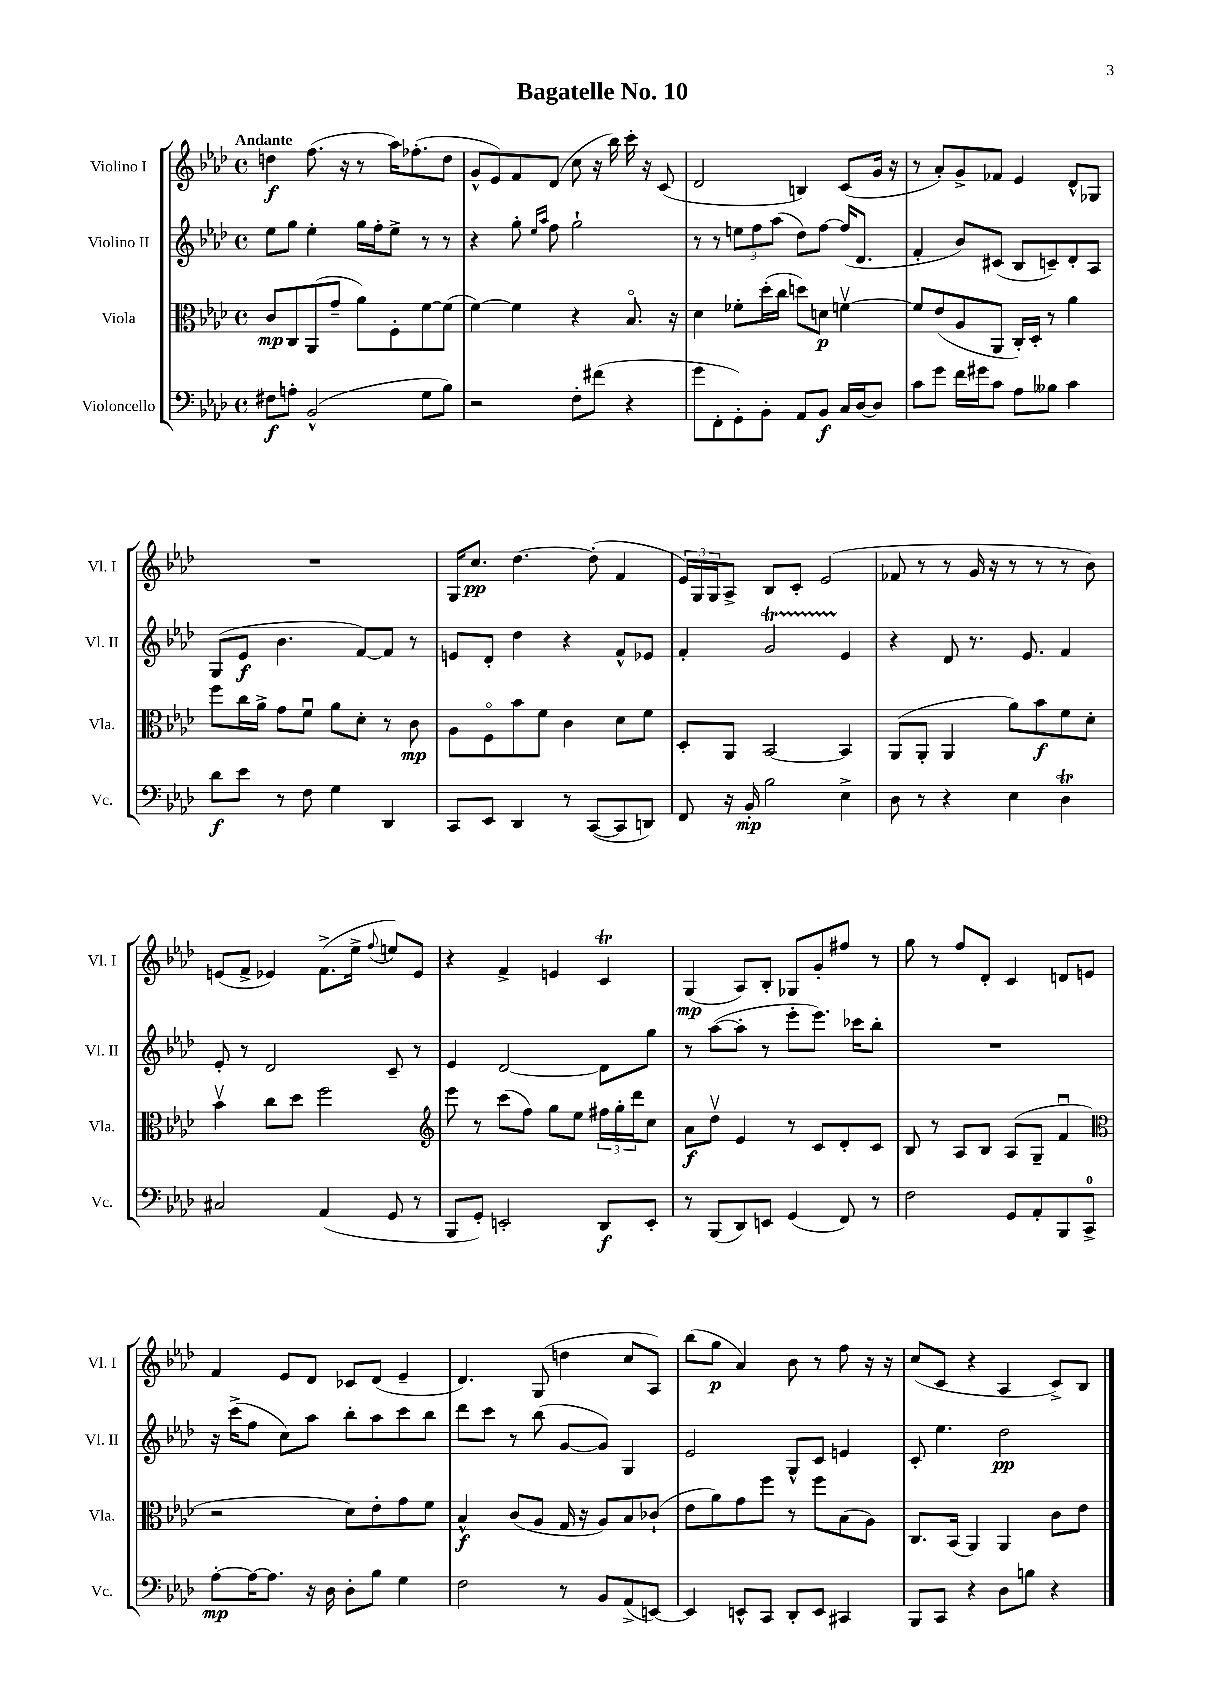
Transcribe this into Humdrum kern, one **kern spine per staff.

**kern	**dynam	**kern	**dynam	**kern	**dynam	**kern	**dynam
*part4	*part4	*part3	*part3	*part2	*part2	*part1	*part1
*staff4	*staff4	*staff3	*staff3	*staff2	*staff2	*staff1	*staff1
*I"Violoncello	*	*I"Viola	*	*I"Violino II	*	*I"Violino I	*
*I'Vc.	*	*I'Vla.	*	*I'Vl. II	*	*I'Vl. I	*
*clefF4	*	*clefC3	*	*clefG2	*	*clefG2	*
*k[b-e-a-d-]	*	*k[b-e-a-d-]	*	*k[b-e-a-d-]	*	*k[b-e-a-d-]	*
*M4/4	*	*M4/4	*	*M4/4	*	*M4/4	*
*met(c)	*	*met(c)	*	*met(c)	*	*met(c)	*
=1	=1	=1	=1	=1	=1	=1	=1
!	!	!	!	!	!	!LO:TX:a:B:t=Andante	!
8F#X\L	f	8c/L	mp	8ee-\L	.	4ddn\	f
8An'\J	.	8C/	.	8gg\J	.	.	.
(2BB-^^/	.	(8AA-/	.	4ee-'\	.	(8.ff\	.
.	.	8g~/J	.	.	.	.	.
.	.	.	.	.	.	16r	.
.	.	8a-\L)	.	16gg\LL	.	8r	.
.	.	.	.	16ff'\J	.	.	.
.	.	8F'\	.	8ee-^\J	.	16aa-\KL)	.
.	.	.	.	.	.	(8.ff-X'\	.
8G\L	.	[8f\	.	8r	.	.	.
8B-\J)	.	(8f\J]	.	8r	.	8dd\J	.
=2	=2	=2	=2	=2	=2	=2	=2
2r	.	[4f\)	.	4r	.	8g^^/L	.
.	.	.	.	.	.	8e-/)	.
.	.	4f\]	.	8gg'\	.	8f/	.
.	.	.	.	16qqee-/LL	.	.	.
.	.	.	.	16qqaa-/JJ	.	.	.
.	.	.	.	8ff\	.	(8d-/J	.
8F'\L	.	4r	.	2gg`\	.	8cc\	.
(8f#X\J	.	.	.	.	.	16r	.
.	.	.	.	.	.	16bb-\)	.
4r	.	8.B-/	.	.	.	16ccc'\	.
.	.	.	.	.	.	16r	.
.	.	.	.	.	.	(8c/	.
.	.	16r	.	.	.	.	.
=3	=3	=3	=3	=3	=3	=3	=3
8g\L	.	4d-\	.	8r	.	2d-/	.
8FF'\	.	.	.	8r	.	.	.
8GG'\)	.	8f-X'\L	.	12een\L	.	.	.
.	.	.	.	12ff\	.	.	.
8BB-'\J	.	(16dd-'\L	.	.	.	.	.
.	.	.	.	(12aa-\J	.	.	.
.	.	16cc\JJ	.	.	.	.	.
8AA-/L	.	8ddn\L)	.	8dd-\L)	.	4Bn/)	.
8BB-/J	f	8dn\J	p	[8ff\J	.	.	.
16C/LL	.	[4fnv\	.	(16ff/KL]	.	(8c/L	.
[16D-/J	.	.	.	8.d-/J	.	.	.
8D-/J]	.	.	.	.	.	16g/Jk	.
.	.	.	.	.	.	16r	.
=4	=4	=4	=4	=4	=4	=4	=4
8c\L	.	8f/L]	.	4f'/	.	8r	.
8g\J	.	(8e-/	.	.	.	8a-'/L)	.
16f\LL	.	8A-/	.	8b-/L)	.	8g^/	.
16g#X\J	.	.	.	.	.	.	.
8c\J	.	8AA-/J	.	(8c#X/J	.	8f-X/J	.
8A-\L	.	16C'/LL)	.	8B-/L	.	4e-/	.
.	.	16D-'/JJ	.	.	.	.	.
8B--X\J	.	8r	.	8cn~/)	.	.	.
4c\	.	4a-\	.	8d-'/	.	8d-^^/L	.
.	.	.	.	8A-/J	.	8G-X/J	.
!!LO:LB:g=z
=5	=5	=5	=5	=5	=5	=5	=5
8d-\L	f	8ff\L	.	(8G/L	.	1r	.
8e-\J	.	16cc\L	.	8e-/J	f	.	.
.	.	16a-^\JJ	.	.	.	.	.
8r	.	8g\L	.	4.b-\	.	.	.
8F\	.	8fu\J	.	.	.	.	.
4G\	.	8a-\L	.	.	.	.	.
.	.	8d-'\J	.	[8f/L)	.	.	.
4DD-/	.	8r	.	8f/J]	.	.	.
.	.	8c\	mp	8r	.	.	.
=6	=6	=6	=6	=6	=6	=6	=6
8CC/L	.	8A-\L	.	8en/L	.	16G/KL	.
.	.	.	.	.	.	8.cc/J	pp
8EE-/J	.	8F\	.	8d-'/J	.	.	.
4DD-/	.	8b-\	.	4dd-\	.	[4.dd-\	.
.	.	8f\J	.	.	.	.	.
8r	.	4c\	.	4r	.	.	.
([8CC/L	.	.	.	.	.	(8dd-'\]	.
8CC/]	.	8d-\L	.	8f^^/L	.	4f/	.
8DDn/J)	.	8f\J	.	8e-X/J	.	.	.
=7	=7	=7	=7	=7	=7	=7	=7
8FF/	.	8D-'/L	.	4f'/	.	24e-/LL)	.
.	.	.	.	.	.	24G/	.
.	.	.	.	.	.	24G/J	.
16r	.	8AA-/J	.	.	.	8A-^/J	.
16BB-'/	mp	.	.	.	.	.	.
2B-\	.	[2BB-/	.	2gt/	.	8B-/L	.
.	.	.	.	.	.	8c'/J	.
.	.	.	.	.	.	(2e-/	.
4E-^\	.	4BB-/]	.	4e-/	.	.	.
=8	=8	=8	=8	=8	=8	=8	=8
8D-\	.	(8AA-/L	.	4r	.	8f-X/	.
8r	.	8AA-'/J	.	.	.	8r	.
4r	.	4AA-/	.	8d-/	.	8r	.
.	.	.	.	8.r	.	16g/	.
.	.	.	.	.	.	16r	.
4E-\	.	8a-\L)	.	.	.	8r	.
.	.	.	.	8.e-/	.	.	.
.	.	8b-\	f	.	.	8r	.
4D-T\	.	8f\	.	4f/	.	8r	.
.	.	8d-'\J	.	.	.	8b-\)	.
!!LO:LB:g=z
=9	=9	=9	=9	=9	=9	=9	=9
2C#X/	.	4b-v\	.	8e-'/	.	(8en/L	.
.	.	.	.	8r	.	8f^/J	.
.	.	8cc\L	.	2d-/	.	4e-X/)	.
.	.	8dd-\J	.	.	.	.	.
(4AA-/	.	2ff\	.	.	.	(8.f^\L	.
.	.	.	.	.	.	16ee-^\Jk	.
.	.	.	.	.	.	8qqff/	.
8GG/	.	.	.	8c~/	.	8een/L)	.
8r	.	.	.	8r	.	8e-/J	.
=10	=10	=10	=10	=10	=10	=10	=10
*	*	*clefG2	*	*	*	*	*
8BBB-/L	.	8eee-\	.	4e-/	.	4r	.
8GG'/J)	.	8r	.	.	.	.	.
2EEn'/	.	(8ccc\L	.	[2d-/	.	4f^/	.
.	.	8ff\J)	.	.	.	.	.
.	.	8gg\L	.	.	.	4en/	.
.	.	8ee-\J	.	.	.	.	.
8DD-/L	f	24ff#X\LL	.	8d-\L]	.	4ct/	.
.	.	24gg'\	.	.	.	.	.
.	.	24ddd-\J	.	.	.	.	.
8EE'/J	.	8cc\J	.	8gg\J	.	.	.
=11	=11	=11	=11	=11	=11	=11	=11
8r	.	8a-\L	f	8r	.	(4G/	mp
(8BBB-/L	.	8dd-v\J	.	([8aa-\L	.	.	.
8DD-/)	.	4e-/	.	8aa-'\J]	.	8A-/L)	.
8EEn/J	.	.	.	8r	.	8B-'/J	.
(4GG/	.	8r	.	8eee-'\L	.	8G-X/L	.
.	.	8c/L	.	8.eee-\J)	.	8g'/	.
8FF/)	.	8d-'/	.	.	.	8ff#X/J	.
.	.	.	.	16ccc-X\KL	.	.	.
8r	.	8c/J	.	8bb-'\J	.	8r	.
=12	=12	=12	=12	=12	=12	=12	=12
2F\	.	8B-/	.	1r	.	8gg\	.
.	.	8r	.	.	.	8r	.
.	.	8A-/L	.	.	.	8ff/L	.
.	.	8B-/J	.	.	.	8d-'/J	.
8GG/L	.	(8A-/L	.	.	.	4c/	.
8AA-'/	.	8G~/J	.	.	.	.	.
8BBB-/	.	4fu/	.	.	.	8dn/L	.
8CC^/J	.	.	.	.	.	8en/J	.
!!LO:LB:g=z
=13	=13	=13	=13	=13	=13	=13	=13
*	*	*clefC3	*	*	*	*	*
[8A-'\L	mp	2r	.	16r	.	4f/	.
.	.	.	.	(16ccc^\KL	.	.	.
16A-\K_	.	.	.	8ff\J	.	.	.
8.A-\J]	.	.	.	.	.	.	.
.	.	.	.	8cc\L)	.	8e-/L	.
16r	.	.	.	8aa-\J	.	8d-/J	.
16D-\	.	.	.	.	.	.	.
8D-'\L	.	8d-\L)	.	8bb-'\L	.	8c-X/L	.
8B-\J	.	8e-'\	.	8aa-\	.	(8d-/J	.
4G\	.	8g\	.	8ccc\	.	4e-~/	.
.	.	8f\J	.	8bb-\J	.	.	.
=14	=14	=14	=14	=14	=14	=14	=14
2F\	.	4B-^^/	f	8ddd-\L	.	4.d-/)	.
.	.	.	.	8ccc\J	.	.	.
.	.	(8c/L	.	8r	.	.	.
.	.	8A-/J	.	(8bb-\	.	(8G/	.
8r	.	16G/	.	[8g/L	.	4ddn\	.
.	.	16r	.	.	.	.	.
8BB-/L	.	8A-/L)	.	8g/J])	.	.	.
(8AA-^/	.	8B-/	.	4G/	.	8cc/L	.
[8EEn/J)	.	(8c-X`/J	.	.	.	8A-/J)	.
=15	=15	=15	=15	=15	=15	=15	=15
4EE/]	.	8e-\L	.	2e-/	.	(8bb-\L	.
.	.	8a-\)	.	.	.	8gg\J	p
8EEn^^/L	.	8g\	.	.	.	4a-/)	.
8CC/J	.	8ff\J	.	.	.	.	.
8DD-'/L	.	8r	.	8G^^/L	.	8b-\	.
8EE/J	.	8ff\L	.	8c/J	.	8r	.
4CC#X/	.	(8B-\	.	4en/	.	8ff\	.
.	.	8A-\J)	.	.	.	16r	.
.	.	.	.	.	.	16r	.
=16	=16	=16	=16	=16	=16	=16	=16
8BBB-/L	.	8.C/L	.	8c'/	.	(8cc/L	.
8CC/J	.	.	.	4.ee-\	.	8c/J	.
.	.	(16BB-/Jk	.	.	.	.	.
4r	.	4AA-/)	.	.	.	4r	.
8D-\L	.	4AA-/	.	2dd-\	pp	4A-/	.
8Bn\J	.	.	.	.	.	.	.
4r	.	8c\L	.	.	.	8c^/L)	.
.	.	8e-\J	.	.	.	8B-/J	.
==	==	==	==	==	==	==	==
*-	*-	*-	*-	*-	*-	*-	*-
